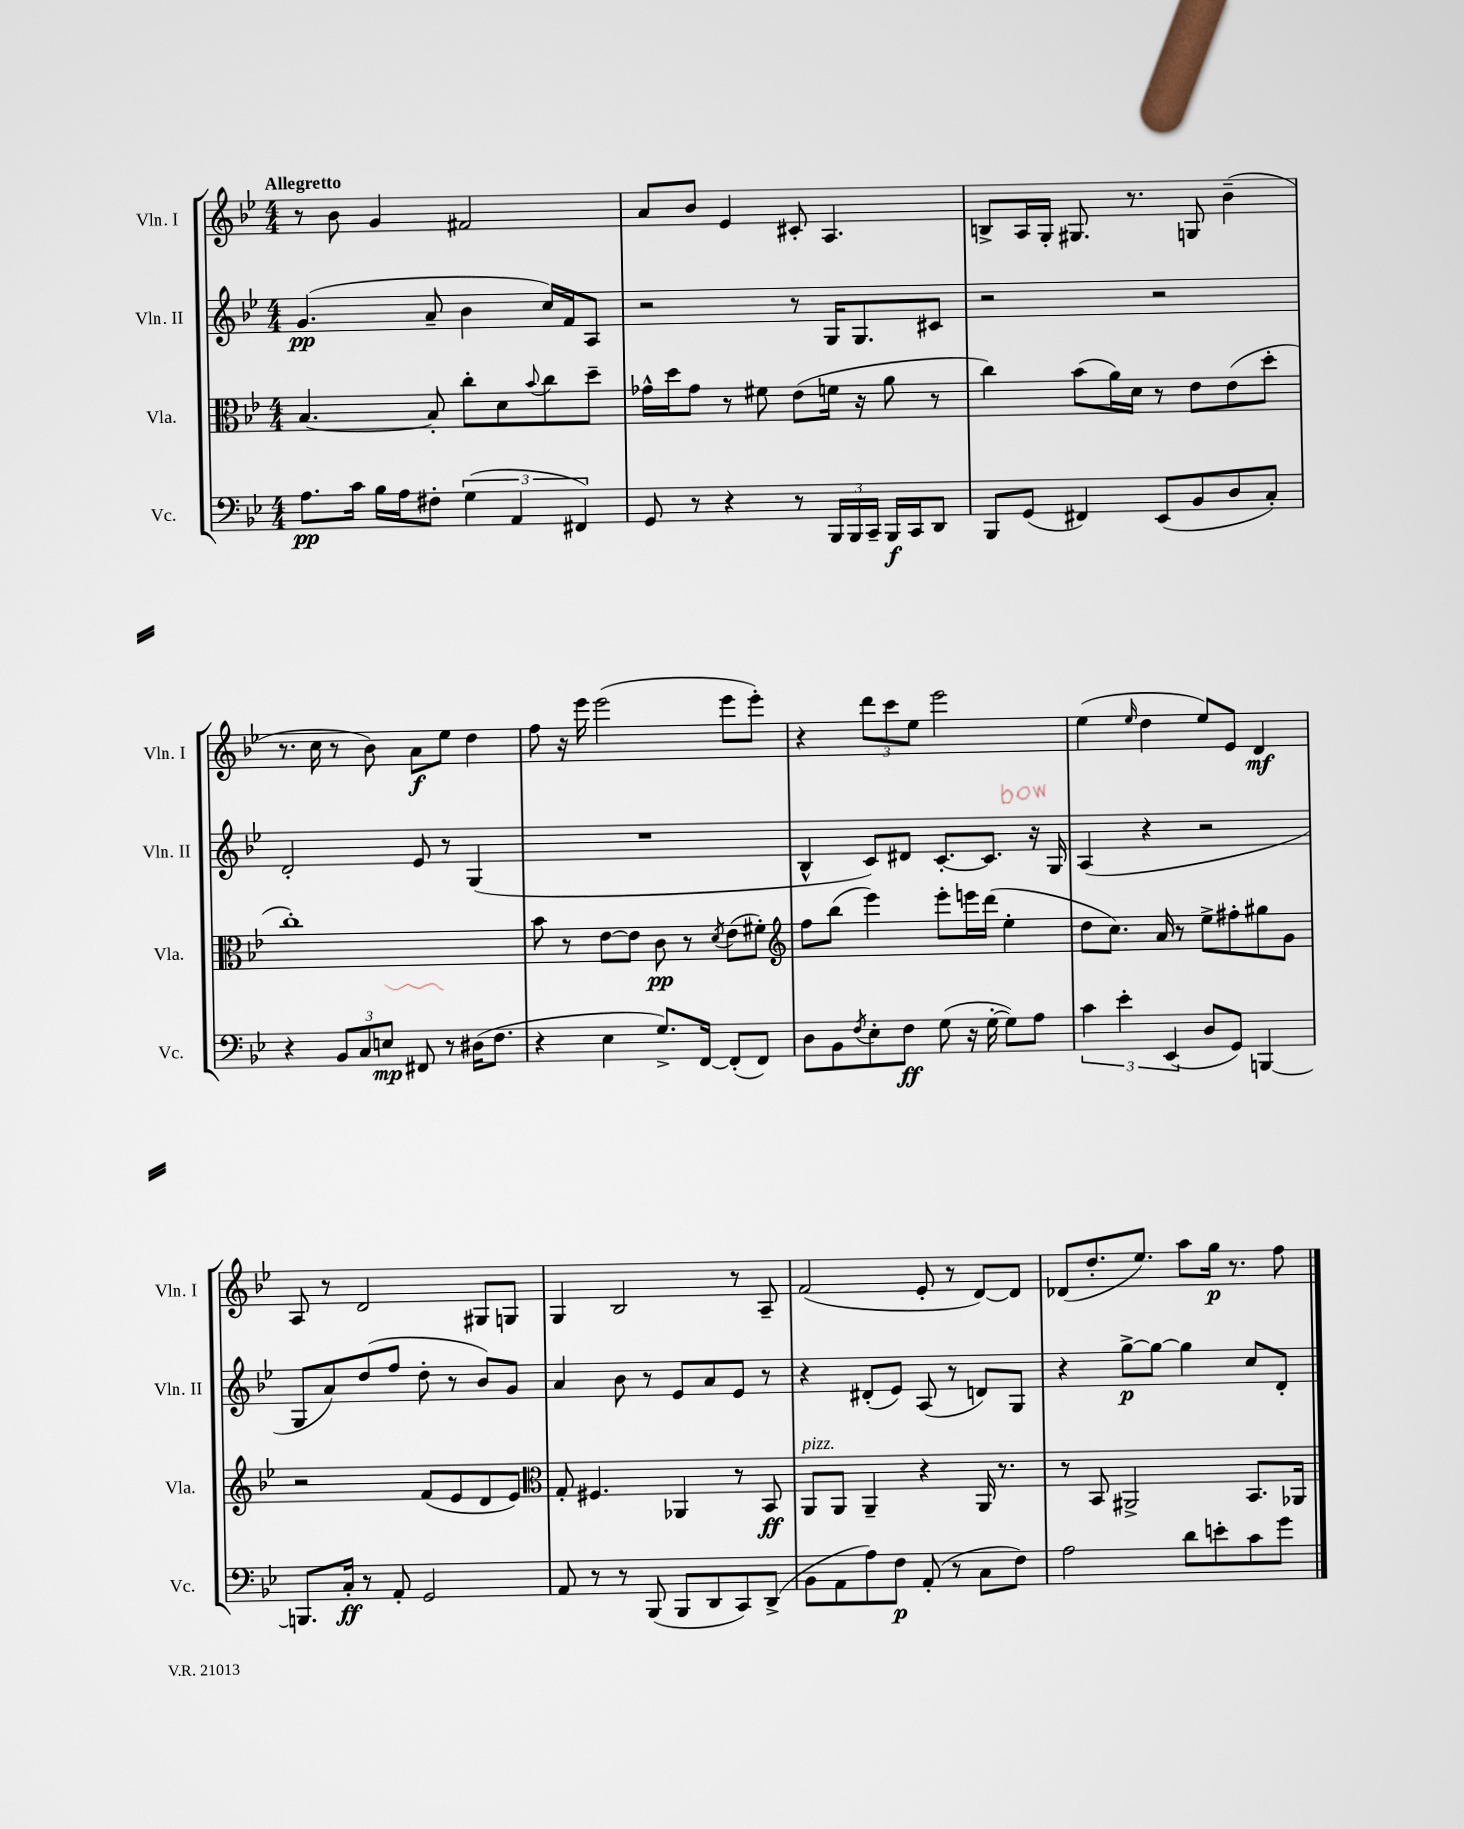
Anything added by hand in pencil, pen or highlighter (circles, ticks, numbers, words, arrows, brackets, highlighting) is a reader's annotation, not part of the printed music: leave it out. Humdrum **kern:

**kern	**kern	**kern	**kern
*staff4	*staff3	*staff2	*staff1
*clefF4	*clefC3	*clefG2	*clefG2
*k[b-e-]	*k[b-e-]	*k[b-e-]	*k[b-e-]
*M4/4	*M4/4	*M4/4	*M4/4
8.A	[4.B-	(4.g	8r
.	.	.	8b-
16c	.	.	.
16B-	.	.	4g
16A	.	.	.
8F#'	8B-']	8a~	.
(6G	8cc'	4b-	2f#
.	8d	.	.
6AA	.	.	.
.	8qqb-	.	.
.	8cc	16cc)	.
.	.	16f	.
6FF#)	.	.	.
.	8dd~	8A	.
=	=	=	=
8GG	16g-^^	2r	8a
.	16dd	.	.
8r	8g-	.	8b-
4r	8r	.	4e-
.	8f#	.	.
8r	(8e-	8r	8c#'
24BBB-	16f	16G	4.A
24BBB-	.	.	.
.	16r	8.G	.
24CC~	.	.	.
16BBB-	8a	.	.
16CC	.	.	.
8DD	8r	8c#	.
=	=	=	=
8BBB-	4cc)	2r	8B^
(8GG	.	.	16A
.	.	.	16G'
4FF#)	(8b-	.	8.G#
.	16a)	.	.
.	16d	.	8.r
(8EE-	8r	2r	.
8BB-	8e-	.	8G
8D	(8e-	.	(4b-~
8C')	8dd'	.	.
=	=	=	=
4r	1cc')	2d'	8.r
.	.	.	16cc
12BB-	.	.	8r
12C	.	.	.
.	.	.	8b-)
12E	.	.	.
8FF#	.	8e-	8a
8r	.	8r	8ee-
(16D#	.	(4G	4dd
8.F	.	.	.
=	=	=	=
4r	8b-	1r	8ff
.	8r	.	16r
.	.	.	16eee-
4E-	[8e-	.	(2eee-
.	8e-]	.	.
8.G^)	8c	.	.
.	8r	.	.
[16FF	.	.	.
.	8qd	.	.
(8FF']	(8e-	.	8eee-
8FF)	8f#')	.	8eee-')
=	=	=	=
*	*clefG2	*	*
8D	8ff	4B-^^	4r
8BB-	(8bb-	.	.
8qF	.	.	.
8E-'	4eee-)	8c)	12ddd
.	.	.	12ccc
8F	.	8d#	.
.	.	.	12ee-
(8G	8eee-'	[8.c'	2eee-
16r	16eee	.	.
[16G'	(16ddd	8.c]	.
8G])	4ee-'	.	.
8A	.	16r	.
.	.	16G	.
=	=	=	=
6c	8dd	(4A	(4ee-
.	8.cc)	.	.
6e-'	.	.	.
.	.	.	16qqee-
.	.	4r	4dd
.	16a	.	.
(6EE-	.	.	.
.	8r	.	.
8D	8ee-^	2r	8ee-)
8GG)	8ff#'	.	8e-
[4BBB	8gg#	.	4d
.	8g	.	.
=	=	=	=
8.BBB]	2r	8G	8A
.	.	8a)	8r
16C'	.	.	.
8r	.	(8dd	2d
8AA'	.	8ff	.
2GG	(8f	8dd'	.
.	8e-	8r	.
.	8d	8b-)	8G#
.	8e-)	8g	8G
=	=	=	=
*	*clefC3	*	*
8AA	8G'	4a	4G
8r	4.F#	.	.
8r	.	8b-	2B-
(8BBB-	.	8r	.
8BBB-	4AA-	8e-	.
8DD	.	8a	.
8CC)	8r	8e-	8r
(8DD^	8BB-	8r	8A~
=	=	=	=
8BB-	8AA	4r	(2f
8AA	8AA	.	.
8A)	4AA~	(8d#'	.
8F	.	8e-)	.
(8AA'	4r	(8A	8e-'
8r	.	8r	8r
8C	16AA	8d)	[8d)
.	8.r	.	.
8F)	.	8G	8d]
=	=	=	=
2A	8r	4r	(8d-
.	8BB-	.	8.dd'
.	2AA#^	[8gg^	.
.	.	.	8.ee-)
.	.	8gg_	.
8d	.	4gg]	8aa
8e'	.	.	16gg
.	.	.	8.r
8c	8.BB-	8cc	.
8g	.	8d'	8ff
.	16AA-	.	.
==	==	==	==
*-	*-	*-	*-
